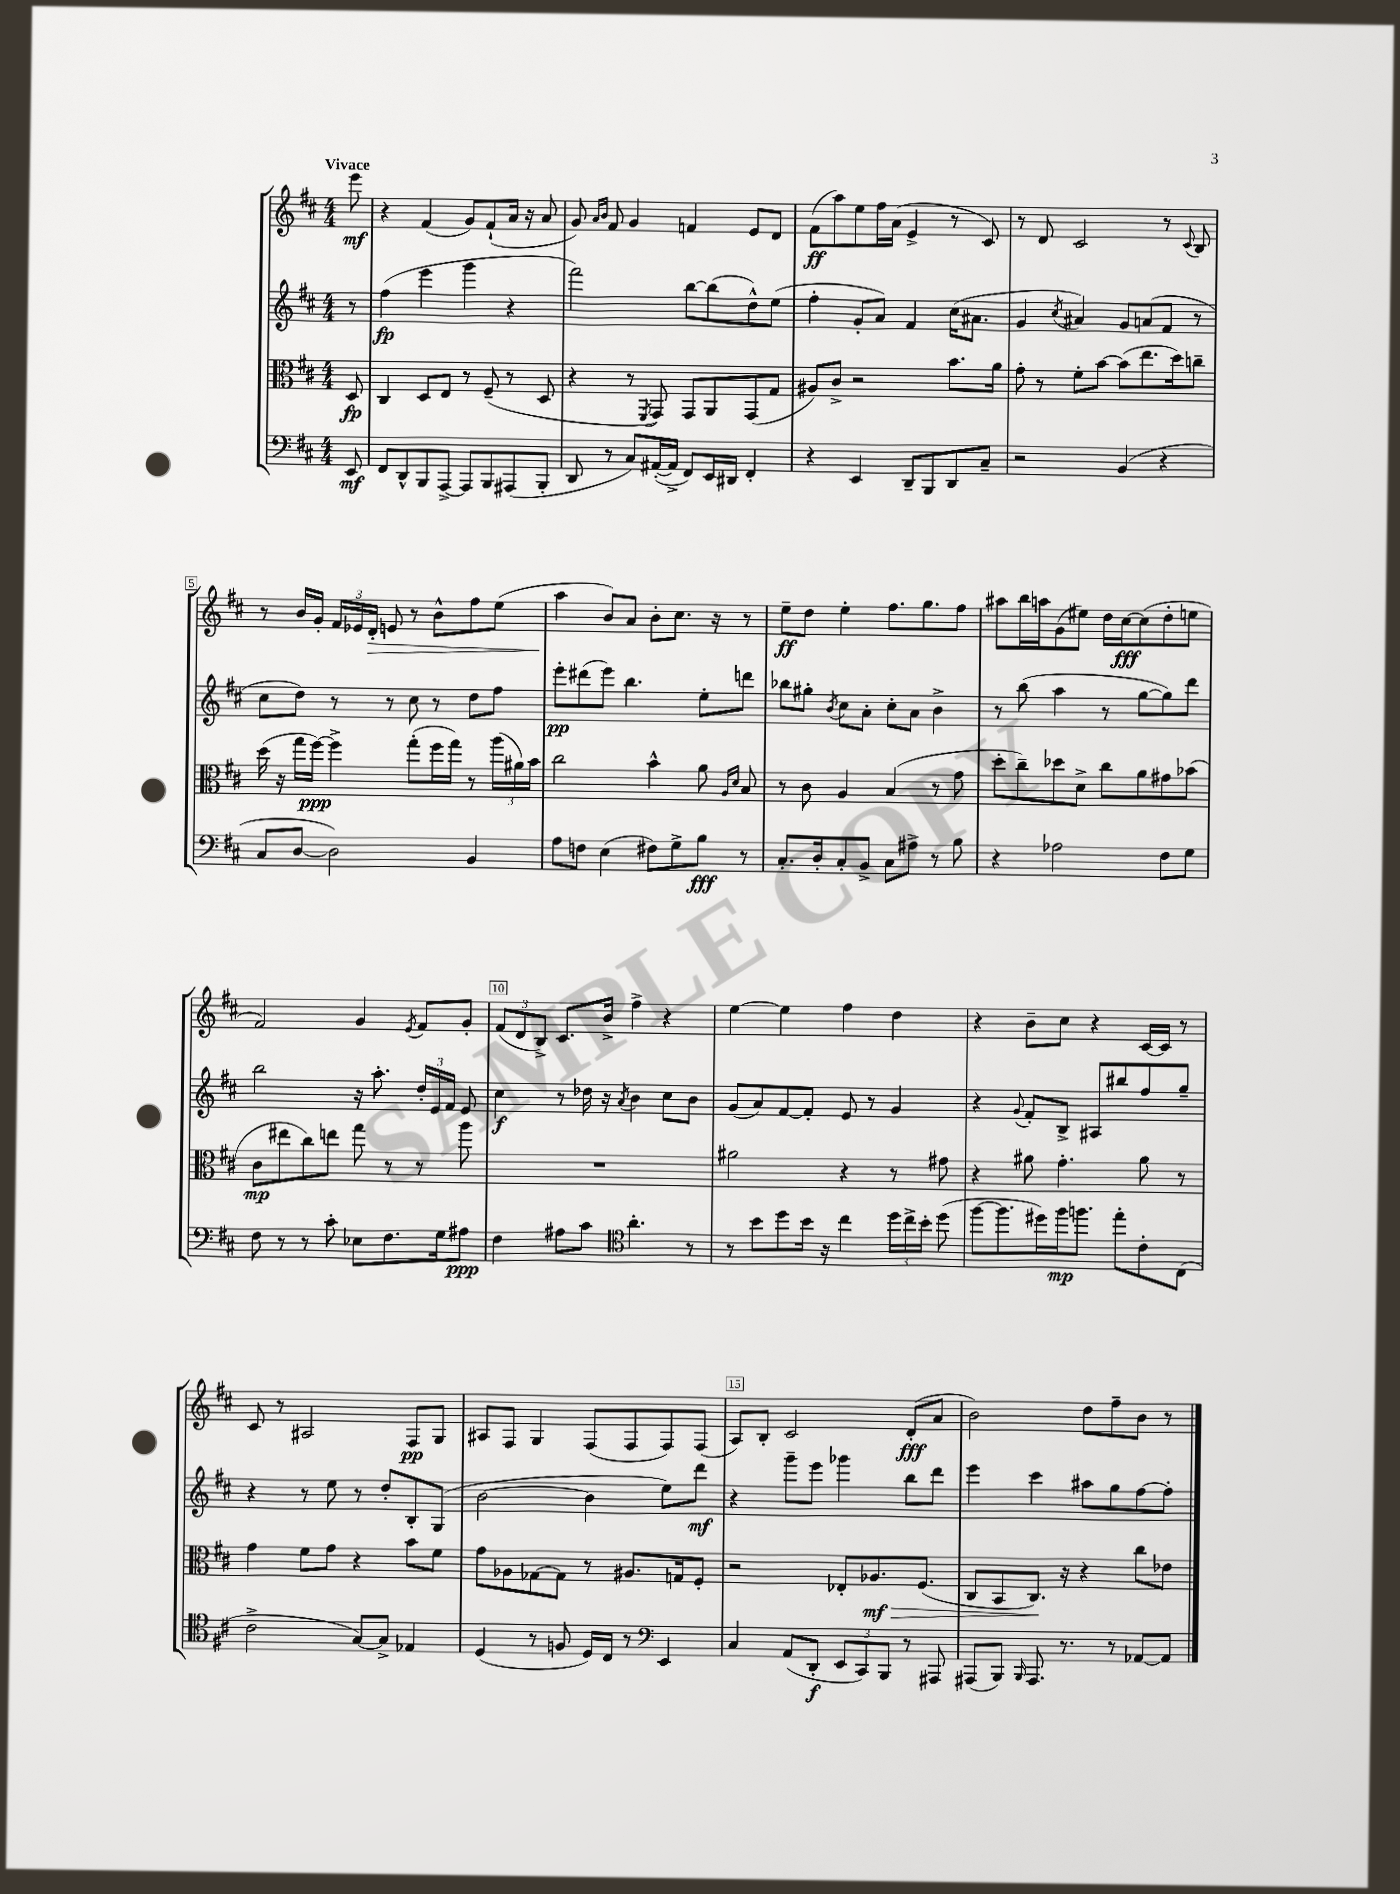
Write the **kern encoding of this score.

**kern	**kern	**kern	**kern
*staff4	*staff3	*staff2	*staff1
*clefF4	*clefC3	*clefG2	*clefG2
*k[f#c#]	*k[f#c#]	*k[f#c#]	*k[f#c#]
*M4/4	*M4/4	*M4/4	*M4/4
8EE/	8D/	8r	8eee\
=	=	=	=
8FF#/L	4C#/	(4ff#\	4r
8DD^^/	.	.	.
8BBB/	8D/L	4eee\	(4f#/
[8AAA^/J	8E/J	.	.
8AAA/]L	8r	4ggg\	8g/L)
8BBB/	(8F#~/	.	(8f#`/
(8AAA#/	8r	4r	16a/Jk
.	.	.	16r
8BBB'/J	8D/	.	8a/
=	=	=	=
8DD/	4r	2fff#\)	8g/)
.	.	.	16qqa/LL
.	.	.	16qqb/JJ
8r	.	.	8f#/
8C#/L)	8r	.	4g/
.	8qFF#/	.	.
([16AA#'/L	8GG/)	.	.
16AA#^/]JJ	.	.	.
8FF#/L)	8GG/L	[8bb\L	4f/
16EE/L	8AA/	(8bb\]	.
16DD#/JJ	.	.	.
4FF#'/	(8GG/	8dd^^\)	8e/L
.	8G/J	(8ee\J	8d/J
=	=	=	=
4r	8A#/L)	4ff#'\	(8f#\L
.	8c#^/J	.	8aa\)
4EE/	2r	8g'/L	8ee\
.	.	8a/J)	16ff#\L
.	.	.	(16a\JJ
8DD~/L	.	4f#/	4e^/
8BBB/	.	.	.
8DD/	8.b\L	(16cc#\LK	8r
.	.	8.a#\J	.
8C#~/J	.	.	8c#/)
.	16a\Jk	.	.
=	=	=	=
2r	8g'\	4g/	8r
.	8r	.	8d/
.	.	8qcc#/	.
.	8f#'\L	4a#/)	2c#/
.	[8b\J	.	.
(4BB/	(8b\]L	8g/L	.
.	8.ee\	(8a/	.
4r	.	8f#/J	8r
.	16dd\k)	.	.
.	.	.	8qqc#/
.	8cc~\J	8r	8B/
=	=	=	=
8C#/L	(16dd\	8cc#\L	8r
.	16r	.	.
[8D/J	16gg\LL	8dd\J)	16b/LL
.	[16ff#\JJ)	.	16g'/JJ
2D\])	4ff#^\]	8r	24f#/LL
.	.	.	24e-/
.	.	.	24d'/JJ
.	.	8r	8e/
.	(8gg'\L	8cc#\	8r
.	16ff#\L	8r	8b^^\L
.	16gg\JJ)	.	.
4BB/	8r	8dd\L	8ff#\
.	(24aa\LL	8ff#\J	(8ee\J
.	24a#\)	.	.
.	24b\JJ	.	.
=	=	=	=
8A\L	2cc#\	8eee'\L	4aa\
8F\J	.	(8ddd#\	.
(4E\	.	8eee\J)	8b/L)
.	.	4.bb\	8a/J
8F#\L)	4b^^\	.	8b'\L
8G^\	.	.	8.cc#\J
8B\J	8a\	8ee'\L	.
.	.	.	16r
.	16qqA/LL	.	.
.	16qqd/JJ	.	.
8r	8B/	8ddd\J	8r
=	=	=	=
8.C#'/L	8r	8bb-\L	8ee~\L
.	8c#\	8gg#'\J	8dd\J
16D'/k	.	.	.
.	.	8qb/	.
8C#'/	4A/	8cc#\L	4ee'\
8BB^/J	.	8a'\J	.
8C#\L	(4B/	8cc#'\L	8.ff#\L
8A#^\J	.	8a\J	.
.	.	.	8.gg\
8r	8r	4b^\	.
8B\	8g\	.	8ff#\J
=	=	=	=
4r	8dd'\L	8r	8aa#\L
.	8cc#~\)	(8bb\	16bb\L
.	.	.	16aa\J
2A-\	8dd-\	4aa\	(8g\
.	8d^\J	.	8ee#\J)
.	8cc#\L	8r	16dd\LL
.	.	.	[16cc#\J
.	8a\	[8gg\L	(8cc#\]
8F#\L	8g#\	8gg\])	8dd'\
8G\J	(8b-\J	8ddd\J	8ee\J
=	=	=	=
8F#\	8c#\L	2bb\	2f#/)
8r	8ee#\	.	.
8r	8cc#\)	.	.
8c#'\	8ee\J	.	.
8E-\L	8gg\	16r	4g/
.	.	8.aa'\	.
8.F#\	8r	.	.
.	.	.	8qe/
.	8r	24dd'/LL	8f#/L
.	.	24e/	.
16G\k	.	.	.
.	.	24f#/JJ	.
8A#\J	8aa\	8e/	8g'/J
=	=	=	=
4F#\	1r	4cc#\	(12f#/L
.	.	.	12d/
.	.	.	12B^/J)
8A#\L	.	8r	8.c#/L
8c#\J	.	16dd-\	.
.	.	16r	16b^/Jk
*clefC4	*	*	*
.	.	8qa/	.
4.a'\	.	4b\	4ff#^\
.	.	8cc#\L	4r
8r	.	8b\J	.
=	=	=	=
8r	2a#\	(8g/L	[4ee\
8b\L	.	8a/)	.
8dd\	.	[8f#/	4ee\]
16b\Jk	.	8f#'/]J	.
16r	.	.	.
4cc#\	4r	8e/	4ff#\
.	.	8r	.
24dd\LL	8r	4g/	4dd\
24cc#^\	.	.	.
24b'\JJ	.	.	.
(8dd\	8g#\	.	.
=	=	=	=
[8ff#\L	4r	4r	4r
8.ff#\]	.	.	.
.	.	8qqg/	.
.	8a#\	8f#'/L	8b~\L
16dd#\L)	.	.	.
16ff#\J	4.g'\	8B^/J	8cc#\J
8.ff\J	.	.	.
.	.	8A#/L	4r
8ee'\L	.	8bb#/	.
8c#'\	8a#\	8ff#/	[16c#/LL
.	.	.	16c#/]JJ
(8C#\J	8r	8gg~/J	8r
=	=	=	=
2c#^\	4g\	4r	8c#/
.	.	.	8r
.	8f#\L	8r	2A#/
.	8g\J	8ee\	.
[8G/L)	4r	8r	.
8G^/]J	.	8dd'/L	.
4E-/	8b\L	8B'/	8F#/L
.	8f#\J	(8G/J	8G/J
=	=	=	=
(4D/	8g\L	[2b\	8A#/L
.	8A-\	.	8F#/J
8r	[8G-\	.	4G/
8F/	8G-\]J	.	.
16D/LL)	8r	4b\]	(8F#/L
16C#/JJ	.	.	.
8r	8.A#/L	.	8F#/
*clefF4	*	*	*
4EE/	.	8ee\L)	8F#/)
.	16G/k	.	.
.	8F#'/J	8ddd\J	(8F#/J
=	=	=	=
4C#/	2r	4r	8A/L)
.	.	.	8B'/J
(8AA/L	.	8ggg~\L	2c#/
8DD'/J	.	8eee\J	.
12EE/L	8E-'/L	4ggg-\	.
12CC#/)	.	.	.
.	8.A-/	.	.
12BBB/J	.	.	.
8r	.	8bb\L	(8d'/L
.	(8.F#/J	.	.
8AAA#/	.	8ddd\J	8a/J
=	=	=	=
(8AAA#/L	8C#/L	4eee\	2b\)
8BBB/J)	8BB/	.	.
16qqBBB/	.	.	.
8.AAA#/	8.C#/J)	4ccc#\	.
8.r	16r	.	.
.	4r	8aa#\L	8dd\L
8r	.	8gg\	8ff#~\
[8AA-/L	8cc#\L	[8ff#\	8b\J
8AA-/]J	8e-\J	8ff#'\]J	8r
==	==	==	==
*-	*-	*-	*-
